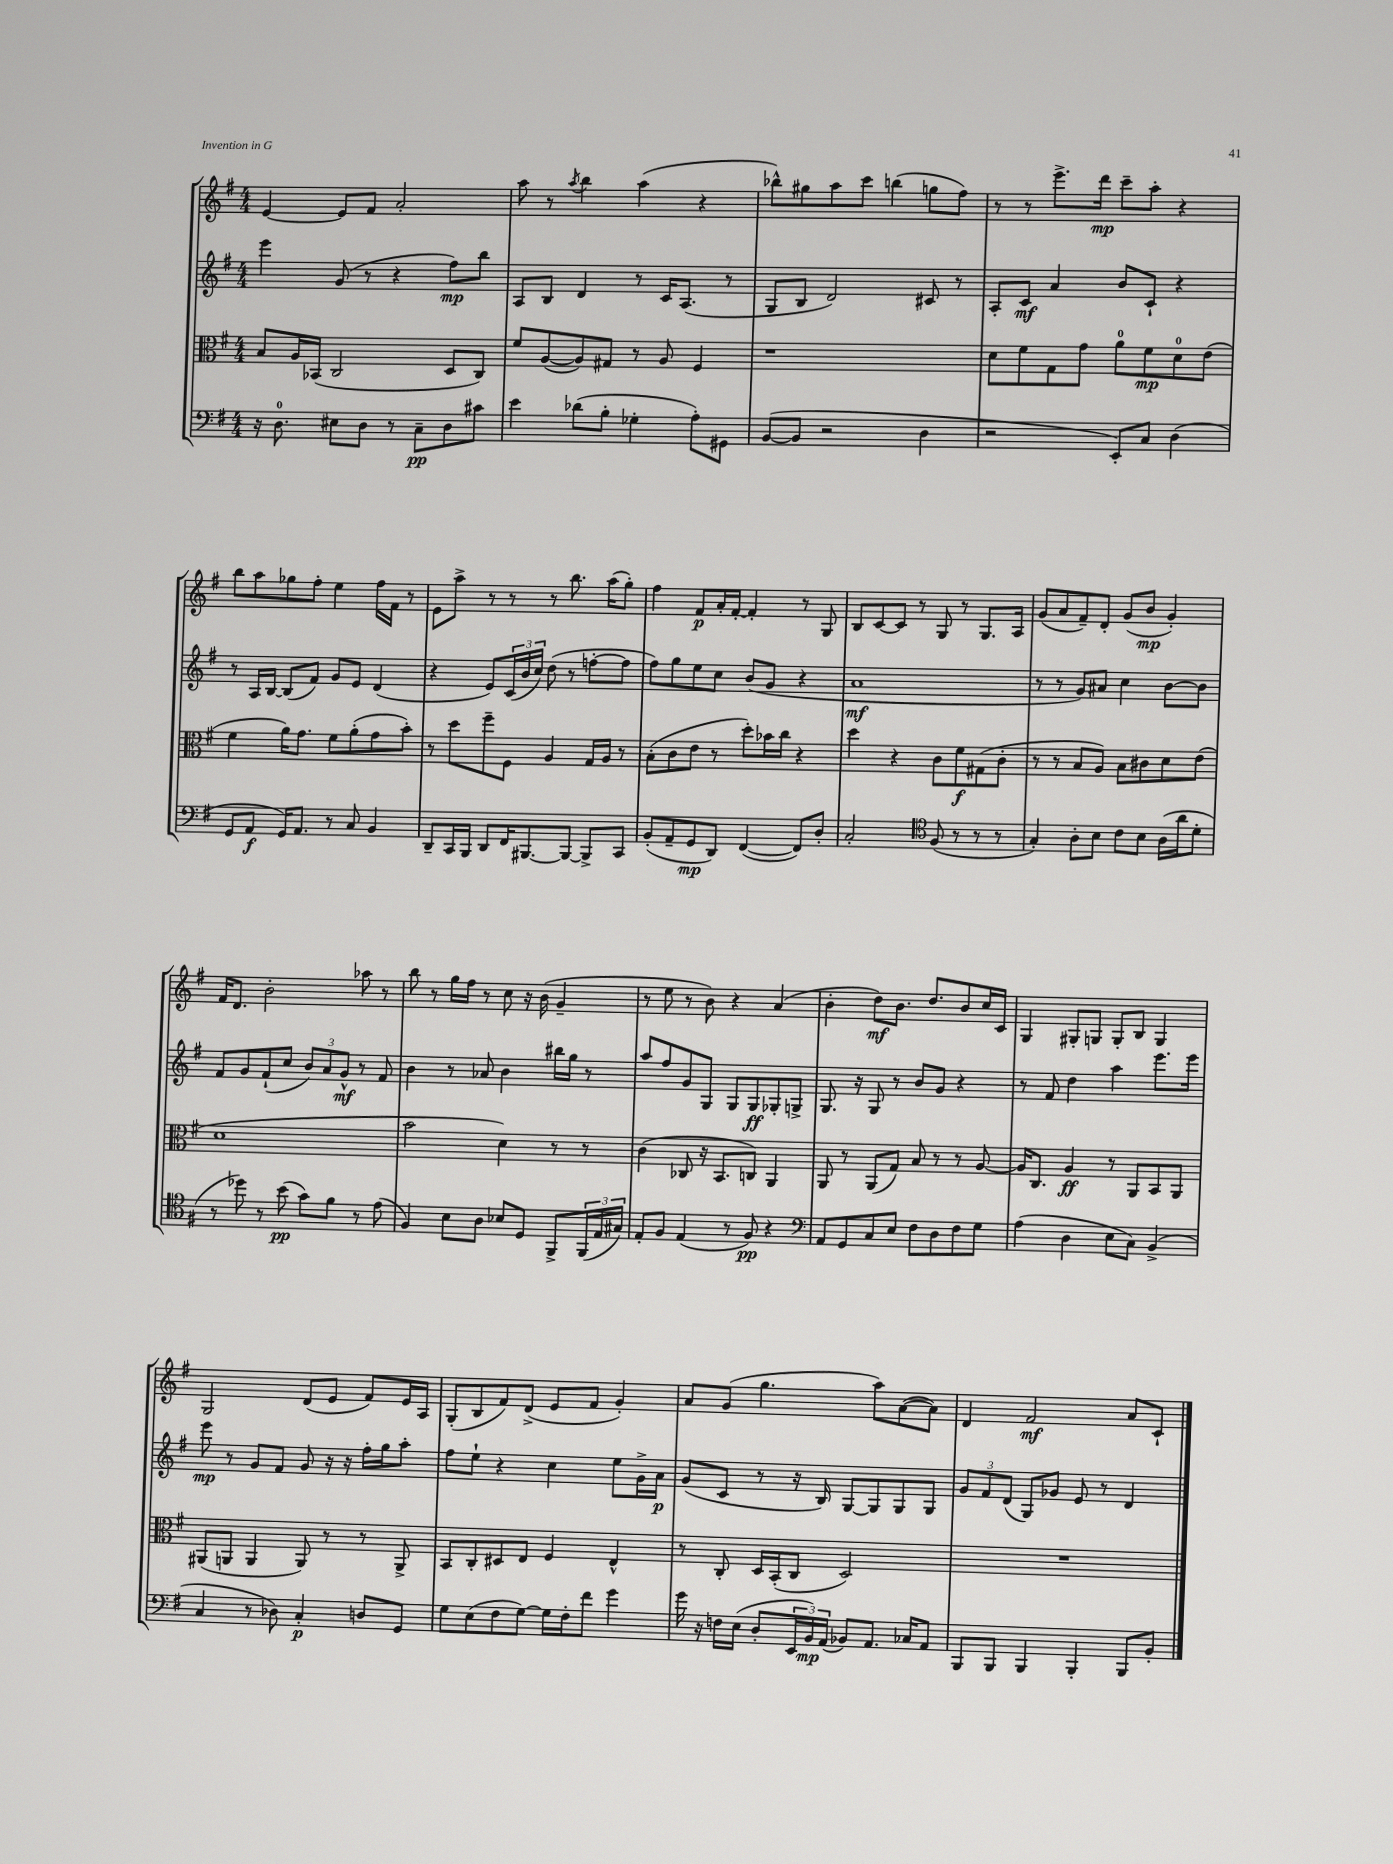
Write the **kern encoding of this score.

**kern	**kern	**kern	**kern
*staff4	*staff3	*staff2	*staff1
*clefF4	*clefC3	*clefG2	*clefG2
*k[f#]	*k[f#]	*k[f#]	*k[f#]
*M4/4	*M4/4	*M4/4	*M4/4
16r	8B/L	4eee\	[4e/
8.D\	.	.	.
.	16A/L	.	.
.	(16BB-/JJ	.	.
8E#\L	2C/	(8g/	8e/]L
8D\J	.	8r	8f#/J
8r	.	4r	2a'/
8C~\L	.	.	.
8D\	8D/L	8ff#\L)	.
8c#\J	8C/J)	8bb\J	.
=	=	=	=
4e\	8f#/L	8A/L	8aa\
.	([8A/	8B/J	8r
.	.	.	8qaa/
(8d-\L	8A/])	4d/	4bb\
8B'\J	8G#/J	.	.
4G-'\	8r	8r	(4aa\
.	8A/	16c/LK	.
.	.	(8.A/J	.
8A'\L)	4F#/	.	4r
8GG#\J	.	8r	.
=	=	=	=
([8BB/L	1r	8G/L	8bb-^^\L)
8BB/]J	.	8B/J	8gg#\
2r	.	2d/)	8aa\
.	.	.	8ccc\J
.	.	.	(4bb\
4D\	.	8c#/	8gg\L
.	.	8r	8ff#\J)
=	=	=	=
2r	8d\L	8A'/L	8r
.	8f#\	8c/J	8r
.	8G\	4a/	8.eee^\L
.	8g\J	.	.
.	.	.	16ddd\Jk
8EE'/L)	8a\L	8b/L	8ccc~\L
8C/J	8f#\	8c`/J	8aa'\J
(4D\	8d\	4r	4r
.	(8e\J	.	.
=	=	=	=
8GG/L	4f#\	8r	8bb\L
8AA/J	.	16A/LL	8aa\
.	.	[16B/JJ	.
16GG/LK)	16a\LK)	(8B/]L	8gg-\
8.AA/J	8.g\J	.	.
.	.	8f#/J)	8ff#'\J
8r	8f#\L	8g/L	4ee\
8C/	(8a'\	8e/J	.
4BB/	8g\	(4d/	16ff#\LL
.	.	.	16f#\JJ
.	8b'\J)	.	8r
=	=	=	=
8DD~/L	8r	4r	8e\L
16CC/L	8dd\L	.	8aa^\J
16BBB/JJ	.	.	.
8DD/L	8ff#~\	8e/L)	8r
16FF#/K	8F#\J	(24c/L	8r
.	.	24b/	.
[8.BBB#/	.	.	.
.	.	24cc/JJ)	.
.	4A/	(8dd\	8r
8BBB#/_J	.	8r	8.bb\
8BBB#^/]L	16G/LL	[8ff'\L	.
.	16A/JJ	.	(16aa\LK
8CC/J	8r	8ff\]J	8gg'\J)
=	=	=	=
(8BB'/L	(8B'\L	8ff#\L)	4ff#\
8AA~/	8c\	8gg\	.
8GG/	8e\J	8ee\	8f#/L
8DD/J)	8r	8cc\J	16a'/L
.	.	.	[16f#'/JJ
([4FF#/	8dd'\L)	(8b/L	4f#'/]
.	16b-\L	8g/J	.
.	16cc\JJ	.	.
8FF#/]L)	4r	4r	8r
8D'/J	.	.	8G/
=	=	=	=
2C'/	4dd\	1a	8B/L
.	.	.	[8c/
.	4r	.	8c/]J
.	.	.	8r
*clefC4	*	*	*
(8F#/	8c\L	.	8G/
8r	8f#\	.	8r
8r	(8G#\	.	8.G/L
8r	8c'\J	.	.
.	.	.	16A/Jk
=	=	=	=
4G'/)	8r	8r	(8g/L
.	8r	8r	8a/
8A'\L	8B/L	8g/L)	8f#~/)
8B\J	8A/J)	8a#/J	8d'/J
8c\L	8B\L	4cc\	(8g/L
8B\J	8c#\	.	8b/J
(16A\LL	8d\	[8b\L	4g'/)
16a\J	.	.	.
8d'\J	(8e\J	8b\]J	.
=	=	=	=
8r	1d	8f#/L	16f#/LK
.	.	.	8.d/J
8dd-\)	.	8g/	.
8r	.	(8f#`/	2b'\
(8b\	.	8cc/J	.
8g\L)	.	12b/L)	.
.	.	12a/	.
8f#\J	.	.	.
.	.	12g^^/J	.
8r	.	8r	8aa-\
(8e\	.	8f#/	8r
=	=	=	=
4F#/)	2b\	4b\	8bb\
.	.	.	8r
8B\L	.	8r	16gg\LL
.	.	.	16ff#\JJ
8A\J	.	8a-/	8r
8B-/L	4d\)	4b\	8cc\
8D/J	.	.	16r
.	.	.	(16b\
8FF#^/L	8r	16bb#\LL	4g~/
.	.	16gg\JJ	.
(24FF#/L	8r	8r	.
24E/	.	.	.
24G#/JJ)	.	.	.
=	=	=	=
8E'/L	(4c\	8aa/L	8r
8F#/J	.	8ff#/	8ee\
(4E/	8C-/	8g/	8r
.	16r	8G/J	8b\)
.	8.BB/L	.	.
8r	.	8G/L	4r
8F#/)	8C/J)	8G/	.
4r	4AA/	8G-'/	(4a/
.	.	8G^/J	.
=	=	=	=
*clefF4	*	*	*
8AA/L	8AA/	8.G/	4b'\
8GG/	8r	.	.
.	.	16r	.
8C/	(8AA/L	8G/	8dd\L)
8E/J	8G/J)	8r	8.b\J
8F#\L	8B/	8b/L	.
.	.	.	8.dd/L
8D\	8r	8g/J	.
8F#\	8r	4r	8b/
8G\J	[8A/	.	16cc/L
.	.	.	16c/JJ
=	=	=	=
(4A\	16A/]LK	8r	4G/
.	8.C/J	.	.
.	.	8f#/	.
4D\	4A/	4dd\	8G#'/L
.	.	.	8G/J
8E\L	8r	4aa\	8G'/L
8C\J)	8AA/L	.	8B/J
(4BB^/	8BB/	8.eee\L	4G/
.	8AA/J	.	.
.	.	16eee\Jk	.
=	=	=	=
4C/	(8AA#/L	8eee\	2G/
.	8AA/J	8r	.
8r	4AA/	8g/L	.
8D-\)	.	8f#/J	.
4C'/	8AA/)	8g/	(8d/L
.	8r	16r	8e/J
.	.	16r	.
8D/L	8r	16ff#'\LL	8f#/L)
.	.	16gg\J	.
8GG/J	8AA^/	8aa'\J	16e/L
.	.	.	16A/JJ
=	=	=	=
8G\L	8BB/L	8ff#\L	(8G'/L
(8E\	8C'/	8ee`\J	8B/
8F#\	8D#/	4r	8f#/)
[8G\J)	8E/J	.	(8d^/J
16G\]LL	4F#/	4cc\	8e/L
16F#'\J	.	.	.
8f#\J	.	.	8f#/J
4g\	4E^^/	8ee\L	4g'/)
.	.	16g^\L	.
.	.	16a\JJ	.
=	=	=	=
16g\	8r	(8g/L	8a/L
16r	.	.	.
16F\LL	8C'/	8c/J	(8g/J
(16E\JJ	.	.	.
8D'/L	16D/LL	8r	4.gg\
.	(16BB'/J	.	.
24EE/L	8C/J	16r	.
24BB/)	.	.	.
.	.	16B/)	.
(24AA/JJ	.	.	.
8BB-/L)	2D/)	[8G/L	.
8.AA/J	.	8G/]	8aa\L)
.	.	8G/	([8a\
16C-/LK	.	.	.
8AA/J	.	8G/J	8a\]J)
=	=	=	=
8BBB/L	1r	12g/L	4d/
.	.	12f#/	.
8BBB/J	.	.	.
.	.	(12d/J	.
4BBB/	.	8G/L)	2f#/
.	.	8g-/J	.
4BBB'/	.	8e/	.
.	.	8r	.
8BBB/L	.	4d/	8a/L
8BB'/J	.	.	8c`/J
==	==	==	==
*-	*-	*-	*-
